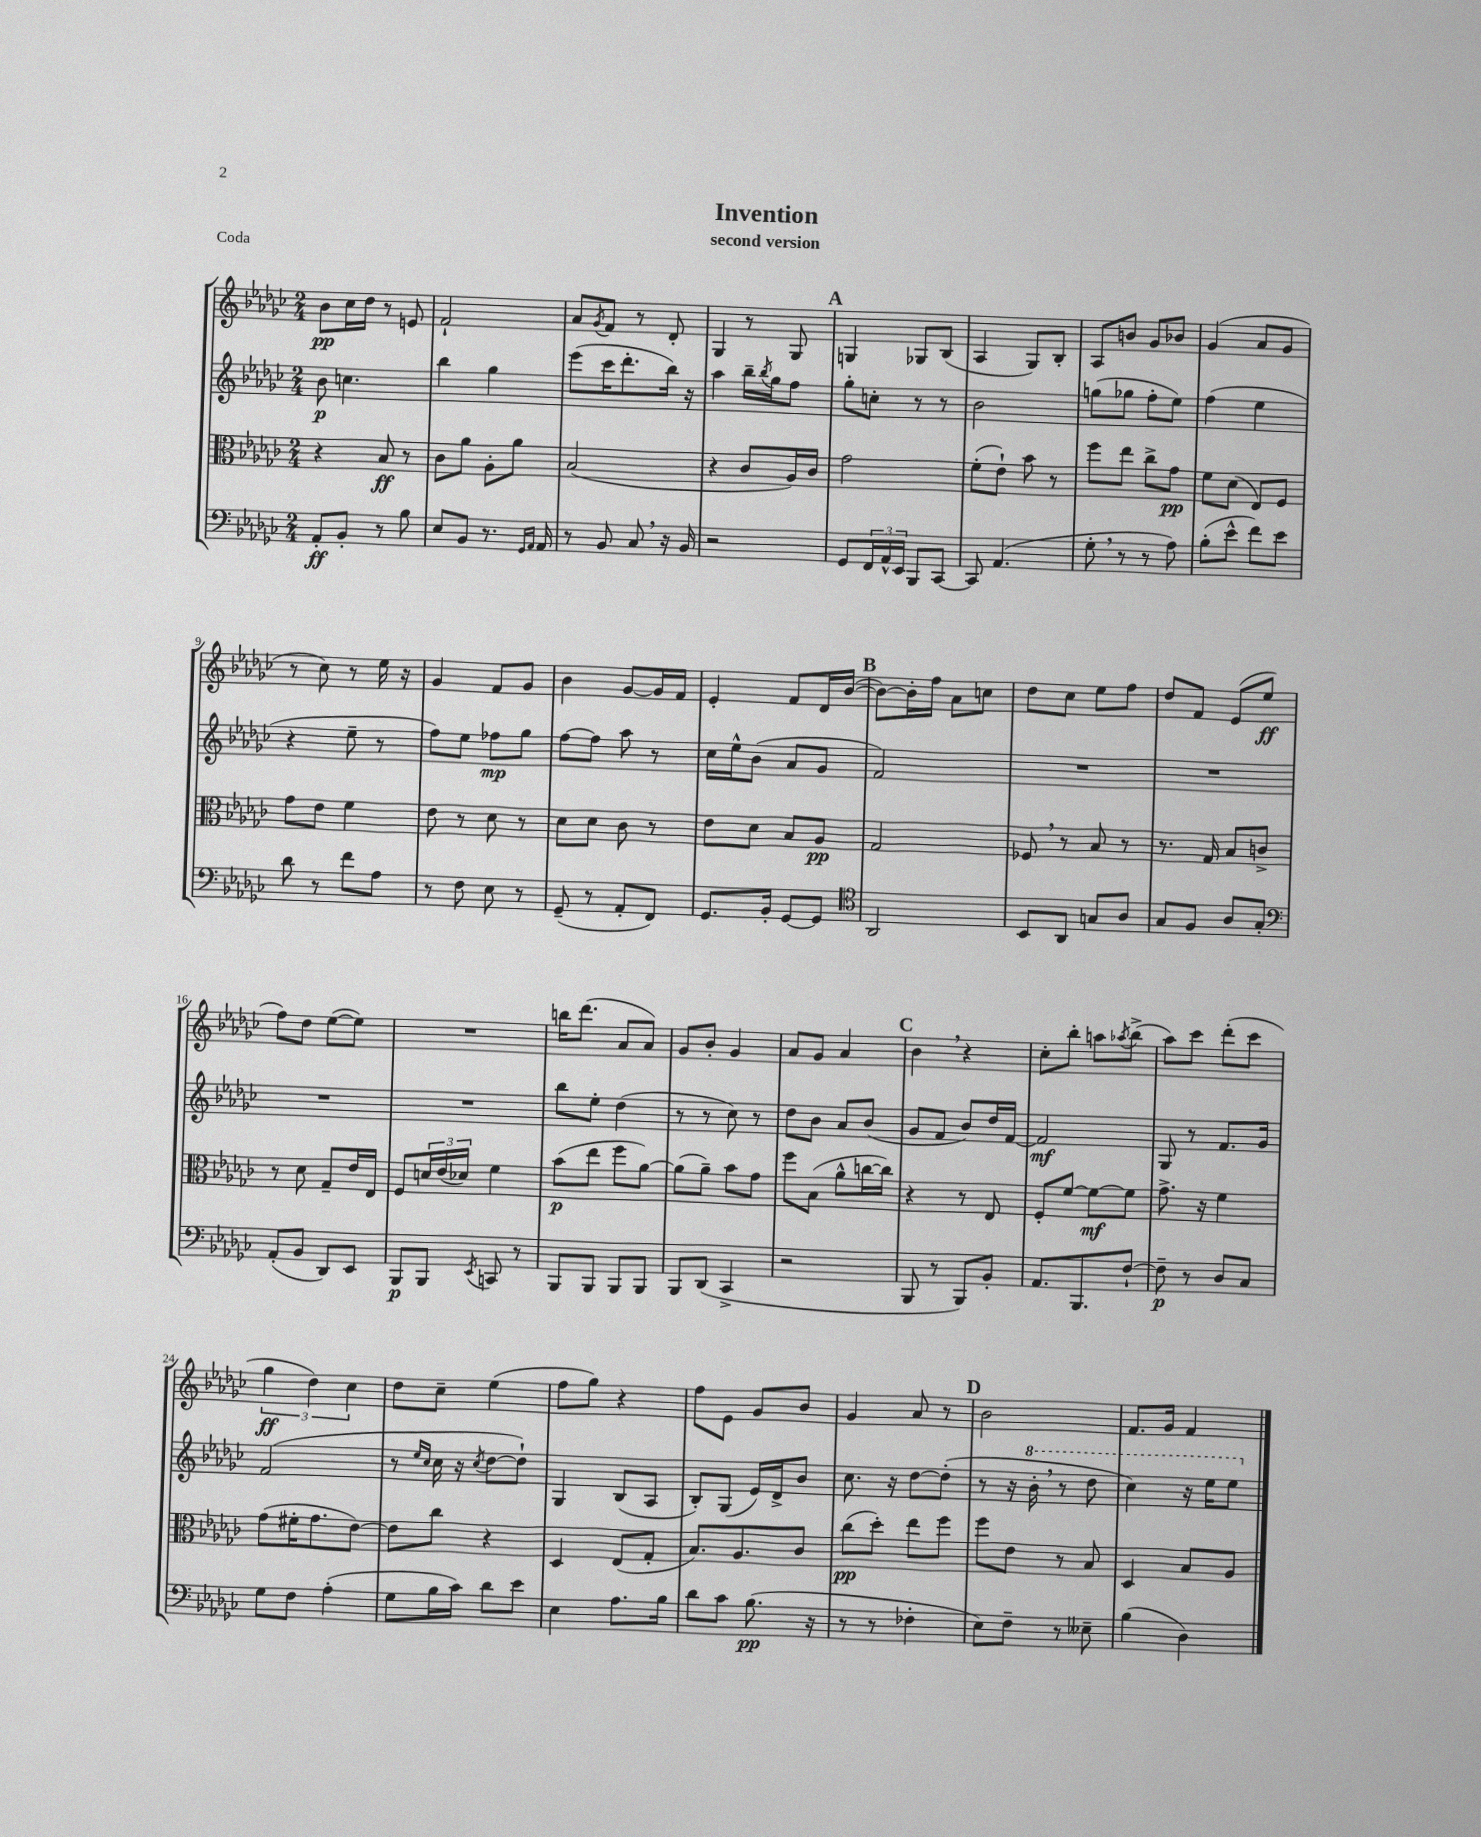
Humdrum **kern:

**kern	**kern	**kern	**kern
*staff4	*staff3	*staff2	*staff1
*clefF4	*clefC3	*clefG2	*clefG2
*k[b-e-a-d-g-c-]	*k[b-e-a-d-g-c-]	*k[b-e-a-d-g-c-]	*k[b-e-a-d-g-c-]
*M2/4	*M2/4	*M2/4	*M2/4
8AA-'	4r	8b-	8b-
8BB-'	.	4.cc	16cc-
.	.	.	16dd-
8r	8B-	.	8r
8B-	8r	.	8e
=	=	=	=
8E-	8c-	4bb-	2f`
8BB-	8a-	.	.
8.r	8A-'	4gg-	.
.	8a-	.	.
16qqGG-	.	.	.
16qqAA-	.	.	.
16AA-	.	.	.
=	=	=	=
8r	(2B-	(8eee-	8a-
.	.	.	8qg-
8BB-	.	16ccc-	8f
.	.	8.ddd-'	.
8C-	.	.	8r
16r	.	16bb-)	8d-'
16BB-	.	16r	.
=	=	=	=
2r	4r	4aa-	4G-
.	8c-	16bb-~	8r
.	.	8qbb-	.
.	.	16gg-	.
.	16A-)	8ff	8G-
.	16c-	.	.
=	=	=	=
8GG-	2g-	8gg-'	4G
24FF	.	8cc'	.
24AA-^^	.	.	.
24EE-	.	.	.
8BBB-	.	8r	8G-
[8CC-	.	8r	(8B-
=	=	=	=
8CC-]	(8f'	2b-	4A-
(4.AA-	8e-`)	.	.
.	8b-	.	8G-)
.	8r	.	8B-'
=	=	=	=
8G-'	8ff	(8gg	8A-
8r	8ee-	8gg-	8b
8r	8cc-^	8ff'	8g-
8A-)	8g-	8ee-)	8b-
=	=	=	=
(8B-'	8f	(4ff	(4g-
8e-^^	(8d-	.	.
8f)	8E-)	4ee-	8a-
8e-	8F	.	8g-
=	=	=	=
8d-	8g-	4r	8r
8r	8e-	.	8cc-)
8f	4f	8ee-~	8r
8A-	.	8r	16ee-
.	.	.	16r
=	=	=	=
8r	8e-	8ff)	4g-
8F	8r	8ee-	.
8E-	8d-	8ff-	8f
8r	8r	8gg-	8g-
=	=	=	=
(8GG-~	8d-	[8ff	4b-
8r	8d-	8ff]	.
8AA-'	8c-	8aa-	[8g-
8FF)	8r	8r	16g-]
.	.	.	16f
=	=	=	=
8.GG-	8e-	16cc-	4e-'
.	.	16ee-^^	.
.	8d-	(8b-	.
16BB-'	.	.	.
[8GG-	8B-	8a-	8f
8GG-]	8A-	8g-	16d-
.	.	.	([16b-
=	=	=	=
*clefC4	*	*	*
2AA-	2G-	2f)	8b-_)
.	.	.	16b-']
.	.	.	16ff
.	.	.	8a-
.	.	.	8cc
=	=	=	=
8BB-	8F-	2r	8dd-
8AA-	8r	.	8cc-
8G	8B-	.	8ee-
8A-	8r	.	8ff
=	=	=	=
8G-	8.r	2r	8dd-
8F	.	.	8f
.	16G-	.	.
8A-	8B-	.	(8e-
8G-'	8c^	.	8ee-
=	=	=	=
*clefF4	*	*	*
(8AA-'	8r	2r	8ff)
8BB-	8d-	.	8dd-
8DD-)	8G-~	.	([8ee-
8EE-	16e-	.	8ee-])
.	16E-	.	.
=	=	=	=
8BBB-	8F	2r	2r
8BBB-	24d	.	.
.	(24e-	.	.
.	24d-)	.	.
8qEE-	.	.	.
8CC	4f	.	.
8r	.	.	.
=	=	=	=
8BBB-	(8b-	8bb-	16bb
.	.	.	(8.ddd-
8BBB-	8ee-	8ee-'	.
8BBB-	8ff	(4dd-	8a-
8BBB-	[8a-)	.	8a-)
=	=	=	=
8BBB-	(8a-]	8r	8g-
(8DD-	8a-~)	8r	8b-'
4CC-^	8b-	8cc-)	4g-
.	8g-	8r	.
=	=	=	=
2r	8ff	8dd-	8a-
.	(8B-	8b-	8g-
.	8a-^^	8a-	4a-
.	[16cc	(8b-	.
.	16cc])	.	.
=	=	=	=
8BBB-	4r	8g-	4b-
8r	.	8f	.
8BBB-)	8r	8b-)	4r
8BB-'	8E-	16dd-	.
.	.	[16f	.
=	=	=	=
8.AA-	8F'	2f]	8cc-'
.	[8f	.	8bb-'
8.BBB-	.	.	.
.	8f_	.	8aa
.	.	.	8qaa-
[8F`	8f]	.	(8bb-^
=	=	=	=
8F~]	8.g-^	8G-	8aa-)
8r	.	8r	8ccc-
.	16r	.	.
8D-	4f	8.f	(8ddd-'
8C-	.	.	8ccc-
.	.	16g-	.
=	=	=	=
8G-	(8g-	(2f	6gg-
8F	16f#'	.	.
.	.	.	6dd-)
.	8.g-	.	.
(4A-'	.	.	.
.	.	.	6cc-
.	[8e-)	.	.
=	=	=	=
8G-	8e-]	8r	8dd-
.	.	16qqee-	.
.	.	16qqcc-	.
16B-	8cc-	16cc-	8cc-~
16c-)	.	16r	.
.	.	8qcc-	.
8d-	4r	[8dd-	(4ee-
8e-	.	8dd-`])	.
=	=	=	=
4E-	4D-	4G-	8ff
.	.	.	8gg-)
8.A-	(8E-	(8B-	4r
.	8G-'	8A-	.
16B-	.	.	.
=	=	=	=
8d-	8.B-)	8B-')	8ff
8c-	.	(8G-	8e-
.	8.A-	.	.
(8.B-	.	16e-)	8g-
.	.	16d-^	.
.	8c-	8b-	8b-
16r	.	.	.
=	=	=	=
8r	(8cc-	8.cc-	4g-
8r	8dd-')	.	.
.	.	16r	.
4F-'	8ee-	[8dd-	8a-
.	8ff	(8dd-']	8r
=	=	=	=
8E-)	8ff	8r	2b-
8F~	8e-	16r	.
.	.	16bb-'	.
8r	8r	8r	.
8E--~	8B-	8ddd-	.
=	=	=	=
(4B-	4D-	4ccc-)	8.f
.	.	.	16g-
4D-)	8B-	16r	4f
.	.	16eee-	.
.	8A-	8eee-	.
==	==	==	==
*-	*-	*-	*-
